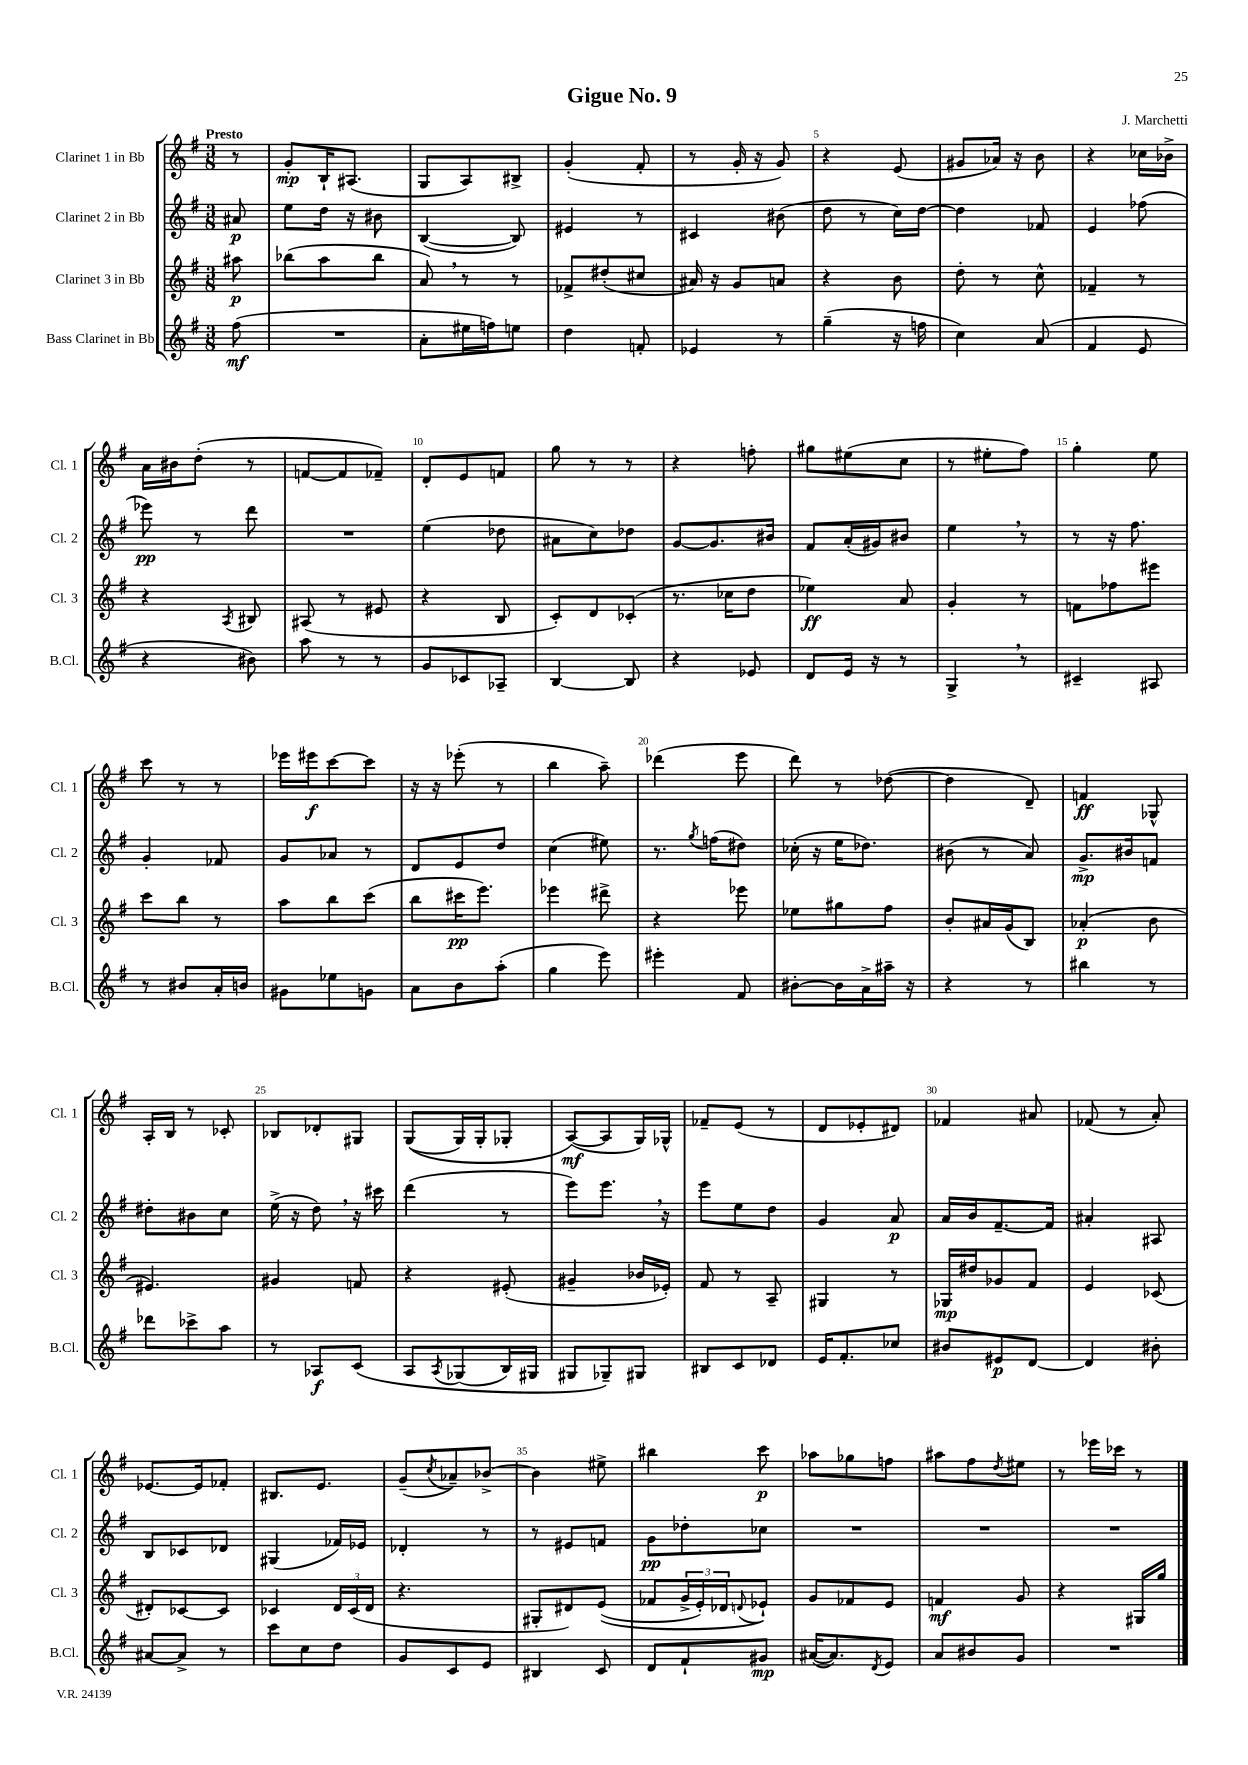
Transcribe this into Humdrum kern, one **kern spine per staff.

**kern	**kern	**kern	**kern
*staff4	*staff3	*staff2	*staff1
*clefG2	*clefG2	*clefG2	*clefG2
*k[f#]	*k[f#]	*k[f#]	*k[f#]
*M3/8	*M3/8	*M3/8	*M3/8
(8ff#	8aa#	8a#	8r
=	=	=	=
4.r	(8bb-	8ee	8g'
.	8aa	16dd	16B`
.	.	16r	(8.A#
.	8bb-	8b#	.
=	=	=	=
8a'	8a)	([4B	8G
16ee#	8r	.	8A)
16ff)	.	.	.
8ee	8r	8B])	8B#^
=	=	=	=
4dd	8f-^	4e#	(4g'
.	(8dd#'	.	.
8f'	8cc#	8r	8f#'
=	=	=	=
4e-	16a#)	4c#	8r
.	16r	.	.
.	8g	.	16g'
.	.	.	16r
8r	8a	(8b#	8g)
=	=	=	=
(4gg~	4r	8dd	4r
.	.	8r	.
16r	8b	16cc)	(8e
16ff	.	[16dd	.
=	=	=	=
4cc)	8dd'	4dd]	8g#
.	8r	.	16a-)
.	.	.	16r
(8a	8cc^^	8f-	8b
=	=	=	=
4f#	4f-~	4e	4r
8e	8r	(8ff-	16cc-
.	.	.	16b-^
=	=	=	=
4r	4r	8eee-)	16a
.	.	.	16b#
.	.	8r	(8dd'
.	8qA	.	.
8b#)	8B#	8ddd	8r
=	=	=	=
8aa	(8A#	4.r	[8f
8r	8r	.	8f]
8r	8e#	.	8f-~)
=	=	=	=
8g	4r	(4ee	8d'
8c-	.	.	8e
8A-~	8B	8dd-	8f
=	=	=	=
[4B	8c')	8a#	8gg
.	8d	8cc)	8r
8B]	(8c-'	8dd-	8r
=	=	=	=
4r	8.r	[8g	4r
.	.	8.g]	.
.	16cc-	.	.
8e-	8dd	.	8ff'
.	.	16b#	.
=	=	=	=
8d	4ee-)	8f#	8gg#
16e	.	(16a'	(8ee#
16r	.	16g#)	.
8r	8a	8b#	8cc
=	=	=	=
4G^	4g'	4ee	8r
.	.	.	8ee#'
8r	8r	8r	8ff#)
=	=	=	=
4c#~	8f	8r	4gg'
.	8ff-	16r	.
.	.	8.ff#	.
8A#	8eee#	.	8ee
=	=	=	=
8r	8ccc	4g'	8ccc
8b#	8bb	.	8r
16a'	8r	8f-	8r
16b	.	.	.
=	=	=	=
8g#	8aa	8g	16eee-
.	.	.	16eee#
8ee-	8bb	8a-	[8ccc
8g	(8ccc	8r	8ccc]
=	=	=	=
8a	8bb	8d	16r
.	.	.	16r
8b	16ccc#	8e	(8eee-'
.	8.eee)	.	.
(8aa'	.	8dd	8r
=	=	=	=
4gg	4eee-	(4cc	4bb
8eee)	8ddd#^	8ee#)	8aa~)
=	=	=	=
4eee#'	4r	8.r	(4ddd-
.	.	8qgg	.
.	.	(16ff	.
8f#	8eee-	8dd#)	8eee
=	=	=	=
[8b#'	8ee-	(16cc-'	8ddd)
.	.	16r	.
16b#]	8gg#	16ee	8r
16a^	.	8.dd-)	.
16aa#~	8ff#	.	([8dd-
16r	.	.	.
=	=	=	=
4r	8b'	(8b#	4dd-]
.	16a#	8r	.
.	(16g	.	.
8r	8B)	8a)	8d~)
=	=	=	=
4bb#	(4a-'	8.g^	4f
.	.	16b#	.
8r	8b	8f	8G-^^
=	=	=	=
8ddd-	4.e#)	8dd#'	16A'
.	.	.	16B
8ccc-^	.	8b#	8r
8aa	.	8cc	8c-'
=	=	=	=
8r	4g#	(16ee^	8B-
.	.	16r	.
8A-	.	8dd)	8d-'
&(8c	8f	16r	8G#
.	.	16ccc#	.
=	=	=	=
8A	4r	(4ddd	&((8G
8qA	.	.	.
(8G-	.	.	16G)
.	.	.	16G'
16B)	(8e#'	8r	8G-'
16G#	.	.	.
=	=	=	=
8G#	4g#~	8eee)	([8A&)
8G-~&)	.	8.eee	8A]
8G#	16b-	.	16G)
.	16e-')	16r	16G-^^
=	=	=	=
8B#	8f#	8eee	8f-~
8c	8r	8ee	(8e
8d-	8A~	8dd	8r
=	=	=	=
16e	4G#	4g	8d
8.f#'	.	.	.
.	.	.	8e-'
8cc-	8r	8a	8d#)
=	=	=	=
8b#	16G-	16a	4f-
.	16dd#	16b	.
8e#	8g-	[8.f#~	.
[8d	8f#	.	8a#
.	.	16f#]	.
=	=	=	=
4d]	4e	4a#'	(8f-
.	.	.	8r
8b#'	(8c-	8A#	8a')
=	=	=	=
[8a#	8d#')	8B	[8.e-
8a#^]	[8c-	8c-	.
.	.	.	16e-]
8r	8c-]	8d-	8f-'
=	=	=	=
8ccc	4c-	(4G#	8.B#
8cc	.	.	.
.	.	.	8.e
8dd	24d	16f-)	.
.	(24c-	.	.
.	.	16e-	.
.	24d	.	.
=	=	=	=
8g	4.r	4d-'	(8g~
.	.	.	8qcc
8c	.	.	8a-~)
8e	.	8r	[8b-^
=	=	=	=
4B#	8G#'	8r	4b-]
.	8d#)	8e#	.
8c	&((8e	8f	8ee#^
=	=	=	=
8d	8f-	8g	4bb#
8f#`	24g^	8dd-'	.
.	24e')	.	.
.	24d-	.	.
.	8qqd	.	.
8g#	8e-`&)	8cc-	8ccc
=	=	=	=
([16a#	8g	4.r	8aa-
8.a#])	.	.	.
.	8f-	.	8gg-
8qd	.	.	.
8e	8e	.	8ff
=	=	=	=
8a	4f	4.r	8aa#
8b#	.	.	8ff#
.	.	.	8qdd
8g	8g	.	8ee#
=	=	=	=
4.r	4r	4.r	8r
.	.	.	16eee-
.	.	.	16ccc-
.	16G#	.	8r
.	16gg	.	.
==	==	==	==
*-	*-	*-	*-
